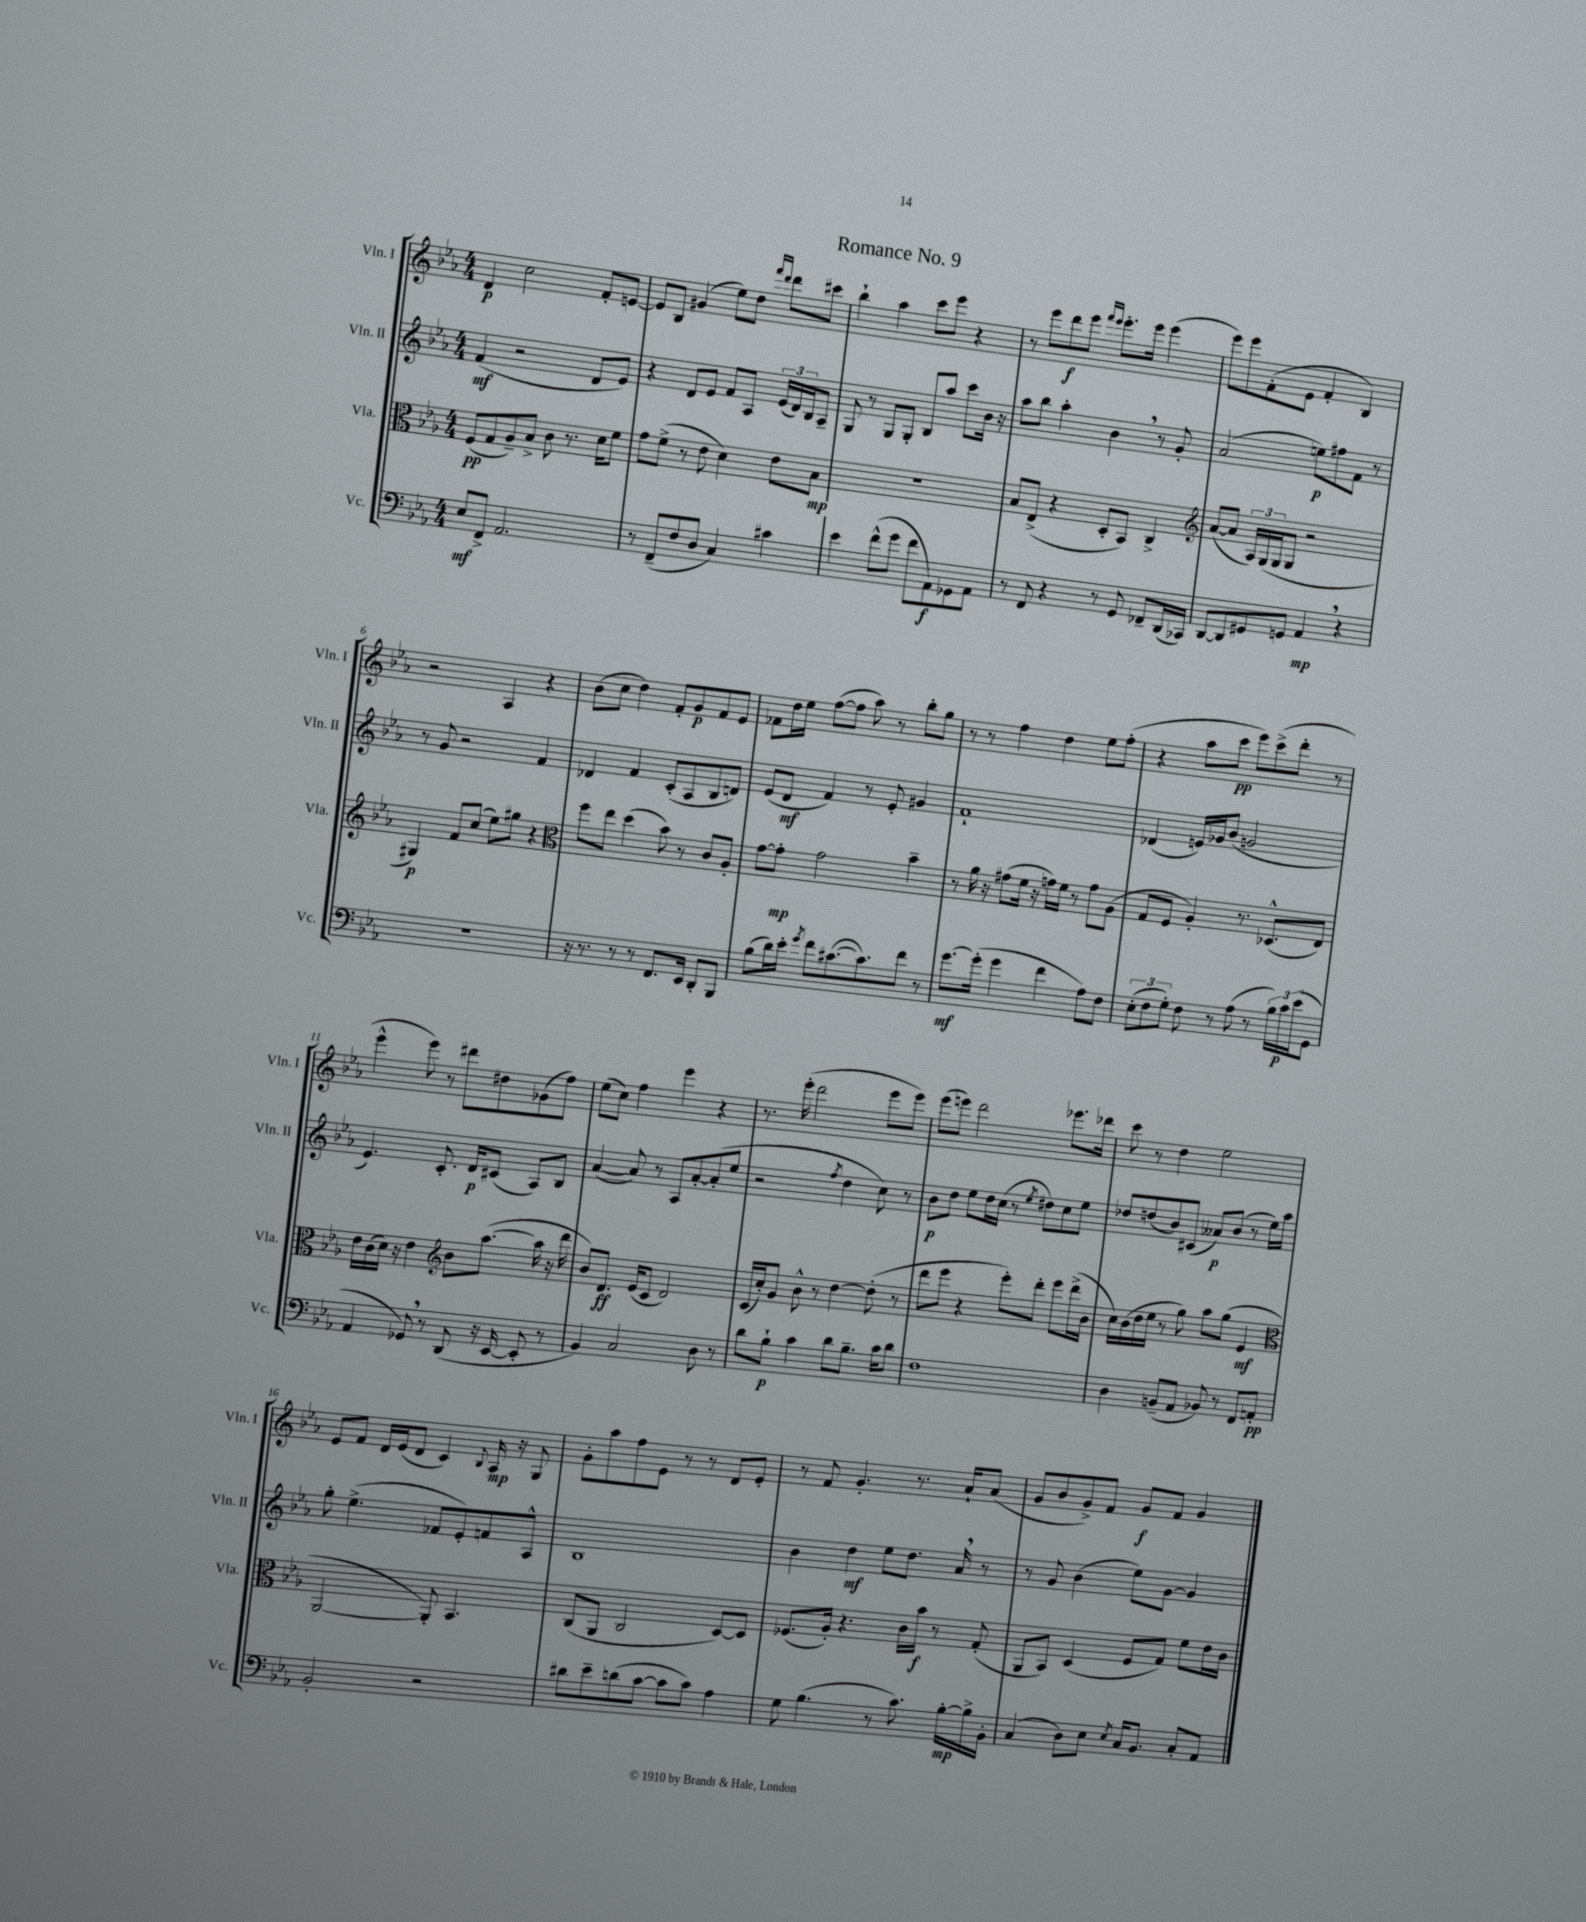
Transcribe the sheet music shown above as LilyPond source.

\header { title = "Romance No. 9" }
<<
\new StaffGroup <<
\new Staff = "s0" \with { instrumentName = "Vln. I" shortInstrumentName = "Vln. I" } {
    \clef treble \key ees \major \numericTimeSignature \time 4/4
    d'4\p c''2 f'8-. e'8~ |
    e'8 bes8 gis'4( ees''8) d''8 \grace { f'''16 d'''16 } d'''8 cis'''8 |
    bes''4-! aes''4 c'''8 ees'''8 r4 |
    r8 ees'''8 d'''8\f ees'''8 \grace { f'''16 ees'''16 } ees'''8.-. ees'''16 ees'''4( |
    ees'''8) ees'''8 f'8-.( ees'8 f'4-. bes4) |
    r2 aes4 r4 |
    bes'8( c''8 d''4) f'8-. g'8\p f'8 ees'8 |
    fes'8 d''16 ees''16 f''8~( f''8 aes''8) r8 bes''8-. g''8 |
    r8 r8 f''4 d''4 ees''8 f''8-.( |
    r4 aes''8 c'''8\pp ees'''8) c'''8->( d'''8-. r8 |
    ees'''4-^ ees'''8) r8 dis'''8 dis''8 ges'8( f''8) |
    ees''8( c''8) f''4 ees'''4 r4 |
    r8. ees'''16-.( d'''2 ees'''8 ees'''8) |
    ees'''8( e'''8) d'''2 ees'''8. des'''16 |
    c'''8 r8 d''4 ees''2 |
    ees'8 f'8 d'16 ees'16( d'8 c'4) \appoggiatura { bes8 } aes16\mp r16 g8 |
    g'8-. aes''8 f''8 ees'8 r8 r8 d'8 ees'8-. |
    r8 f'8 g'4.-. r8. aes'16-! aes'8( |
    g'8 bes'8 g'8->) f'8 g'8\f f'8 g'4 \bar "|." |
}
\new Staff = "s1" \with { instrumentName = "Vln. II" shortInstrumentName = "Vln. II" } {
    \clef treble \key ees \major \numericTimeSignature \time 4/4
    f'4\mf( r2 d'8 ees'8) |
    r4 d'8 ees'8 f'8 aes8 \tuplet 3/2 { ees'16( d'16) bes16 } aes8-- |
    g8 r8 g8 g8-. bes8 aes''8 c'''8 bes'16 r16 |
    aes''8 bes''8 aes''4-. bes'4 \breathe r8 g'8-. |
    aes'2( e''8\p) fis''8 f'8 r8 |
    r8 g'8 r2 f'4 |
    des'4 f'4 c'8-.( aes8 bes8 d'8) |
    ees'8( d'8\mf f'4) r8 ees'8-. gis'4 |
    f'1-! |
    des'4( e'16) ges'16 bes'8( g'2 |
    ees'4.) c'8.-. d'16\p cis'8( aes8) bes8 |
    aes'4~( aes'8) r8 aes8 aes'8~-. aes'8-.( ees''8 |
    r2 \acciaccatura { f''8 } d''4 c''8) r8 |
    bes'8\p d''8 ees''8 d''16 c''16( r8 \acciaccatura { ees''8 } dis''8) c''8 ees''8 |
    des''8 d''8( bes'8) cis'8( aeses'8\p) bes'8( r8 ees''16) aes''16 |
    g''8-. ees''4.->( fes'8 ees'8-.) f'8 aes8-^ |
    bes1 |
    bes'4 d''4\mf ees''8 d''8. aes'16 \breathe r8 |
    r8 g'8 bes'4( ees''8) g'8~ g'4 \bar "|." |
}
\new Staff = "s2" \with { instrumentName = "Vla." shortInstrumentName = "Vla." } {
    \clef alto \key ees \major \numericTimeSignature \time 4/4
    f8\pp( g8 aes8--) bes8-> c'8 r8. d'16 f'8 |
    g'8 f'8->( r8 ees'8 d'4) ees'8 bes8\mp |
    R1 |
    bes8 ees8->( r4 d8-. bes,8) c4-> |
    \clef treble aes'8~( aes'8 \tuplet 3/2 { aes16) g16( g16 } g8 r2 |
    gis4\p) f'8 c''8( ees''8) gis''8 r4 |
    \clef alto f''8 ees''8 d''4( bes'8) r8 c'8 aes8-. |
    g'8~ g'8-.\mp g'2 bes'4-- |
    r8 aes'16 r16 gis'8( f'16 r16 g'16) f'16 r8 g'8 aes8( |
    g8 f8 aes4-.) r8. des8.-^( ees8) |
    ees'16 c'16( d'16) r16 ees'4 \clef treble bes'8 aes''8.~( aes''16 r16 d'''16 |
    bes'8) d'8.\ff ees'16( c'8 d'2) |
    c'16( c''16-.) g'8 bes'8-^ r8 d''4~ d''8-.( r8 |
    d'''8 ees'''8 r4 ees'''8-.) d'''8-. ees'''8 d'''16->( bes'16 |
    c''16) bes'16( d''16 ees''16 r8 g''8) aes''8 g''8( ees'4\mf |
    \clef alto aes,2~ aes,8-.) bes,4. |
    c8( aes,8 c2 d8~) d8 |
    fes8.( aes16-.) r4. c'16 bes'16\f r8 g8-.( |
    aes,8 bes,8) d4( f8 g8) f'8 ees'16 c'16 \bar "|." |
}
\new Staff = "s3" \with { instrumentName = "Vc." shortInstrumentName = "Vc." } {
    \clef bass \key ees \major \numericTimeSignature \time 4/4
    ees8\mf f,8-> aes,2. |
    r8 f,8--( f8 d8 c4) cis'4 |
    ees'4 f'8-^( g'8 f'8 aes,8\f) ges,8 aes,8 |
    r8 f,8 r4 r8 g,8 fes,8-- d,16( ces,16) |
    d,8~ d,8 gis,8 g,8 aes,4\mp \breathe r4 |
    R1 |
    r16 r8. r8 r8 f,8. ees,16 d,8-. bes,,8 |
    bes8( d'16) ees'16-. \acciaccatura { g'8 } f'8 cis'8.~( cis'8.) f'8 r8 |
    g'8.~\mf g'16-.( g'4 f'4 aes8) f8 |
    \tuplet 3/2 { ees8-.( f8 g8-.) } f8 r8 aes8( r8 \tuplet 3/2 { bes16) c'16\p ees'16( } g,8 |
    aes,4 ges,8) \breathe r8 d,8( r16 ees,16~ ees,8-. r8 |
    bes,4) c2 d8 r8 |
    d'8 bes8-!\p c'4 d'8 bes8.-- c'16 d'8 |
    f1 |
    d4 b,8--( aes,8 bes,8) r8 f,8 a,8-.\pp |
    bes,2-. r2 |
    dis'8 ees'8-- d'8( c'8~ c'8 c'8) aes4 |
    g8 bes4.( r8 c'8.) bes16~-.\mp bes16-> bes,16-. |
    c4( d8) ees8 \acciaccatura { ees8 } c16 bes,8. c8-. aes,8 \bar "|." |
}
>>
>>
